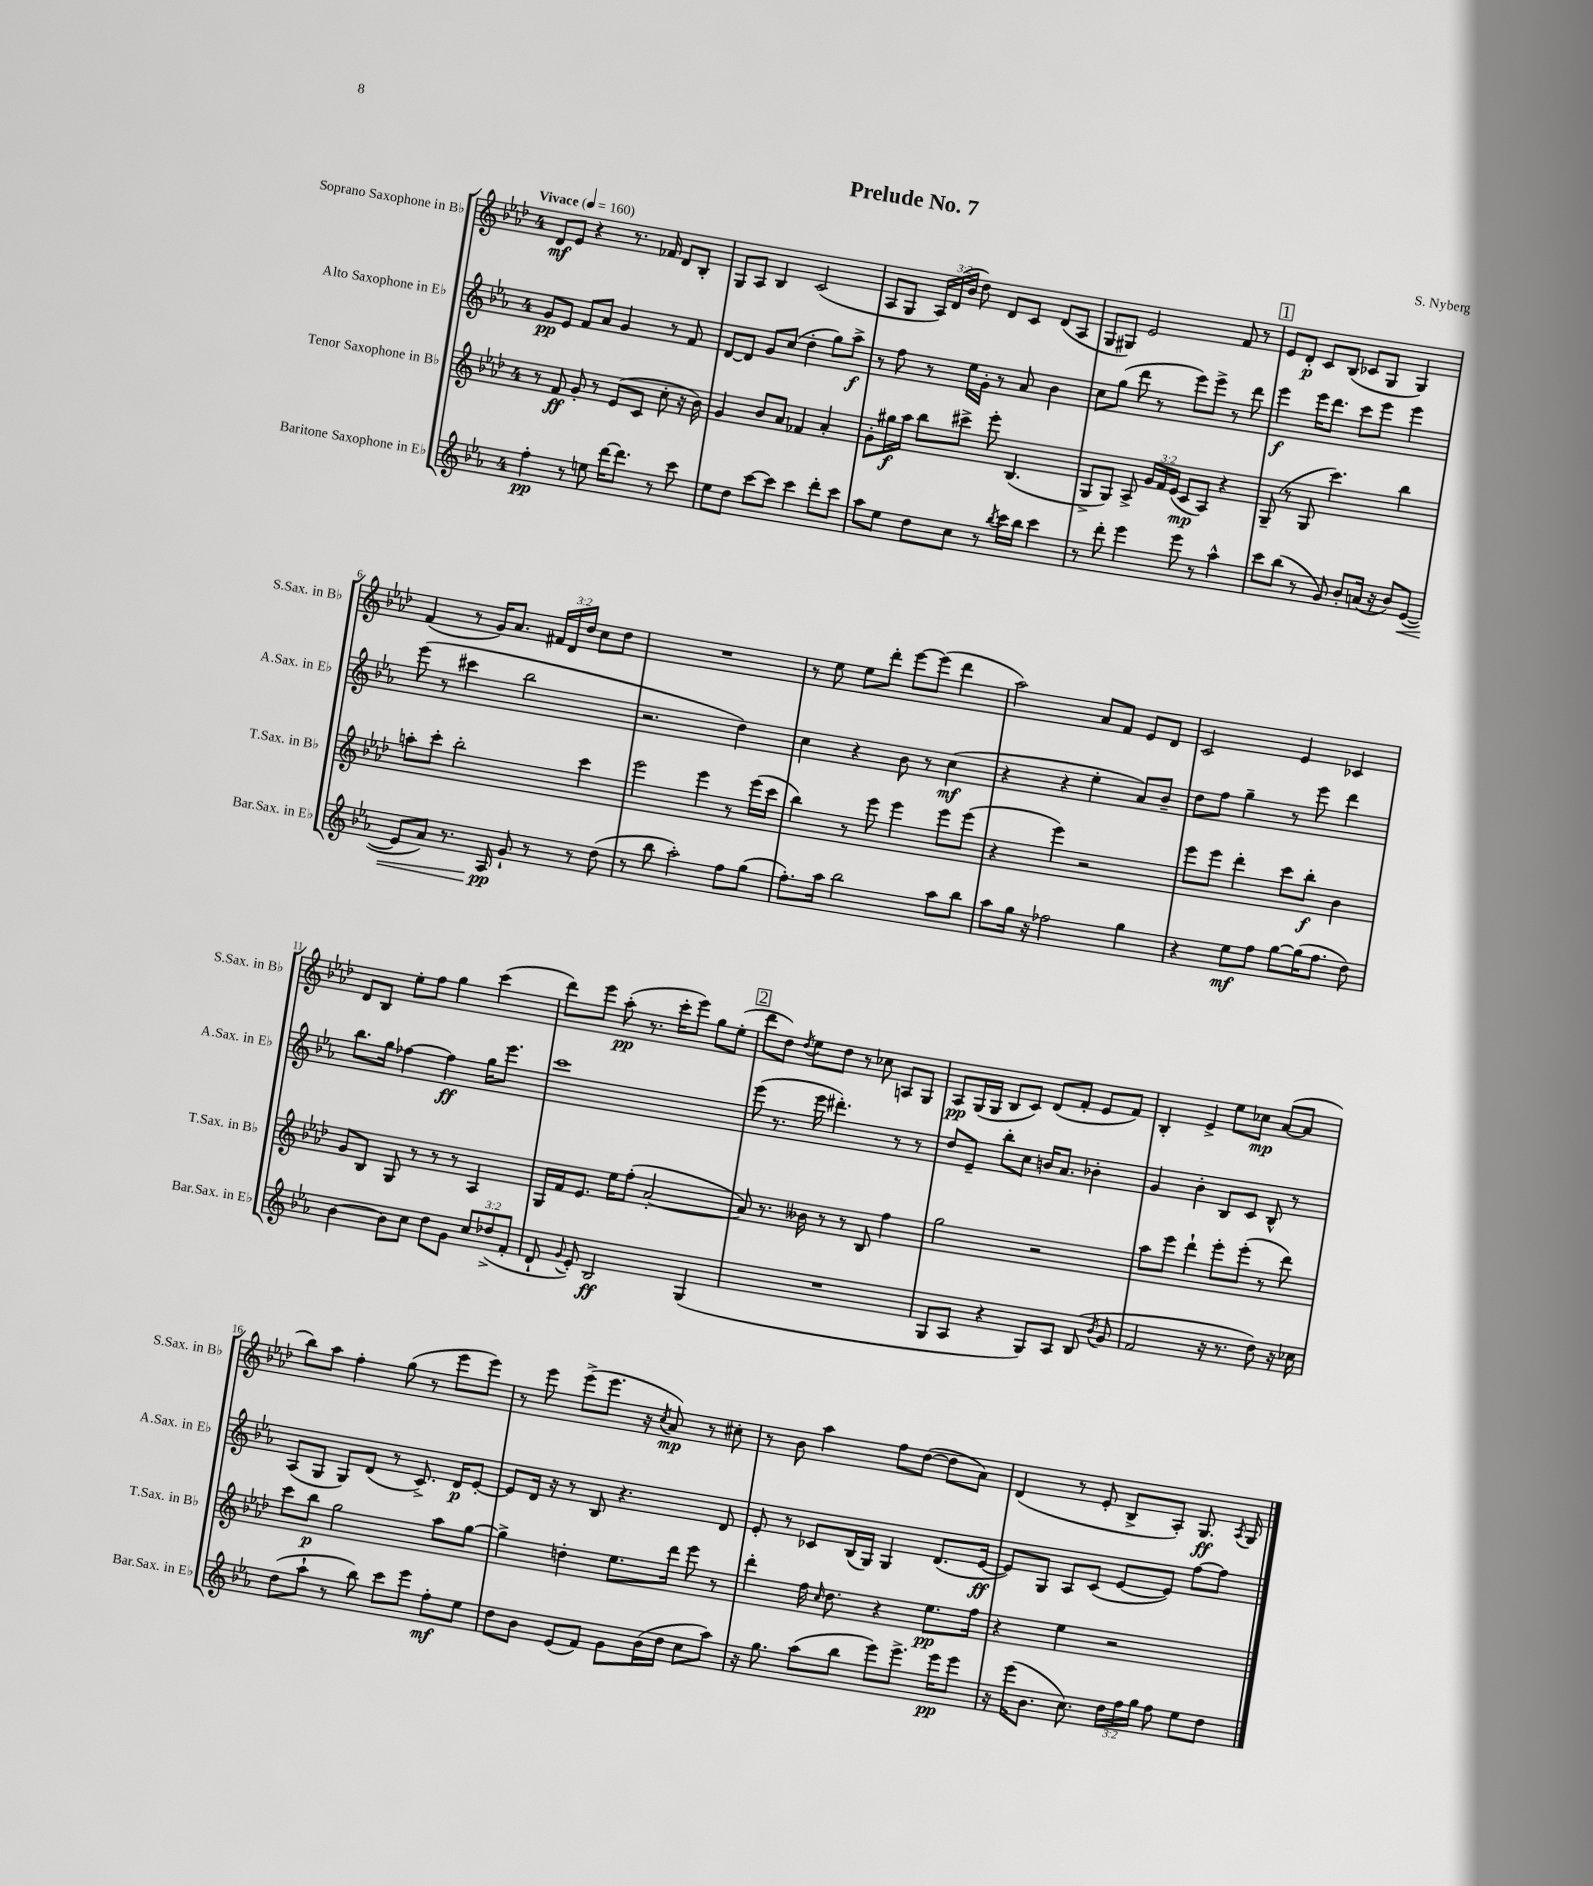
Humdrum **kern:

**kern	**dynam	**kern	**dynam	**kern	**dynam	**kern	**dynam
*part4	*part4	*part3	*part3	*part2	*part2	*part1	*part1
*staff4	*staff4	*staff3	*staff3	*staff2	*staff2	*staff1	*staff1
*I"Baritone Saxophone in E♭	*	*I"Tenor Saxophone in B♭	*	*I"Alto Saxophone in E♭	*	*I"Soprano Saxophone in B♭	*
*I'Bar.Sax. in E♭	*	*I'T.Sax. in B♭	*	*I'A.Sax. in E♭	*	*I'S.Sax. in B♭	*
*clefG2	*	*clefG2	*	*clefG2	*	*clefG2	*
*k[b-e-a-]	*	*k[b-e-a-d-]	*	*k[b-e-a-]	*	*k[b-e-a-d-]	*
*M4/4	*	*M4/4	*	*M4/4	*	*M4/4	*
*MM160	*	*MM160	*	*MM160	*	*MM160	*
=1	=1	=1	=1	=1	=1	=1	=1
!	!	!	!	!	!	!LO:TX:a:B:t=Vivace	!
4ff'\	pp	8r	.	8g/L	pp	8d-/L	mf
.	.	8f/	ff	8e-/J	.	8e-/J	.
8r	.	8g'/	.	8f/L	.	4r	.
8een\	.	8r	.	8a-/J	.	.	.
[16ddd\KL	.	(8e-/L	.	4g/	.	8.r	.
8.ddd\J]	.	.	.	.	.	.	.
.	.	8c/J	.	.	.	.	.
.	.	.	.	.	.	16f-X/	.
8r	.	8cc'\	.	8r	.	8d-/L	.
8ccc\	.	16r	.	8f/	.	8B-'/J	.
.	.	16b-\)	.	.	.	.	.
=2	=2	=2	=2	=2	=2	=2	=2
8ee-\L	.	4g/	.	[8d/L	.	8G/L	.
8dd\J	.	.	.	8d/J]	.	8A-/J	.
[8ccc\L	.	8b-/L	.	8g/L	.	4B-/	.
8ccc\J]	.	8a-/J	.	(8cc/J	.	.	.
4ccc\	.	4f-X/	.	4dd'\	.	(2c/	.
8ddd'\L	.	4a-'/	.	8gg\L)	.	.	.
8ccc\J	.	.	.	8aa-^\J	f	.	.
=3	=3	=3	=3	=3	=3	=3	=3
8aa-\L	.	8g'\L	.	8r	.	8A-/L	.
8ee-\J	.	16gg#X\L	f	8ff\	.	8G/J	.
.	.	16aa-\JJ	.	.	.	.	.
8dd\L	.	8bb-\L	.	8r	.	24A-/LL)	.
.	.	.	.	.	.	(24d-/	.
.	.	.	.	.	.	24b-/JJ	.
8cc\J	.	8ccc#X^\J	.	16ee-\LL	.	8dd-\)	.
.	.	.	.	16g'\JJ	.	.	.
8r	.	8eee-'\	.	8r	.	8d-/L	.
8qbb-/	.	.	.	.	.	.	.
16ccc\LL	.	(4.B-/	.	8a-/	.	8c/J	.
16bb-\JJ	.	.	.	.	.	.	.
4ccc\	.	.	.	4b-\	.	(8d-/L	.
.	.	.	.	.	.	8A-/J	.
=4	=4	=4	=4	=4	=4	=4	=4
8r	.	8G^/L	.	8cc\L	.	8G/L	.
8ddd'\	.	8G/J)	.	(8gg\J	.	8G#X/J)	.
4eee-\	.	8A-^/	.	8ddd\	.	2e-/	.
.	.	24g/LL	.	8r	.	.	.
.	.	24f/	.	.	.	.	.
.	.	(24e-/JJ	.	.	.	.	.
8eee-\	.	8c/L	mp	8eee-\L)	.	.	.
8r	.	8A-/J)	.	8eee-^\J	.	.	.
4aa-^^\	.	4r	.	8r	.	8f/	.
.	.	.	.	8ddd\	.	8r	.
!!LO:REH:place=s1:t=1
=5	=5	=5	=5	=5	=5	=5	=5
8ccc\L	.	(8G~/	.	4eee-\	f	8e-/L	.
(8bb-\J	.	8r	.	.	.	8d-'/J	p
8r	.	8G/	.	16eee-\KL	.	8c/L	.
.	.	.	.	8.ddd\J	.	.	.
8g/)	.	4.ccc\)	.	.	.	(8B-/J	.
8b-'/L	.	.	.	8ccc\L	.	8c-X/L	.
(16an/Jk	.	.	.	8eee-\J	.	8G/J	.
16r	.	.	.	.	.	.	.
8b-/L)	.	4bb-\	.	4eee-\	.	4G/)	.
!	!LO:HP:b	!	!	!	!	!	!
([8e-/J	<	.	.	.	.	.	.
!!LO:LB:g=z
=6	=6	=6	=6	=6	=6	=6	=6
8e-/L]	.	8aan'\L	.	(8eee-\	.	(4f/	.
8a-/J)	.	8ccc'\J	.	8r	.	.	.
8.r	.	2bb-'\	.	4ccc#X\	.	8r	.
.	.	.	.	.	.	16g/KL)	.
16A-/	pp	.	.	.	.	8.a-/J	.
8g`/	[	.	.	2bb-\	.	.	.
8r	.	.	.	.	.	24f#X/LL	.
.	.	.	.	.	.	24d-/	.
.	.	.	.	.	.	24dd-/JJ	.
8r	.	4ccc\	.	.	.	8cc\L	.
(8dd\	.	.	.	.	.	8dd-\J	.
=7	=7	=7	=7	=7	=7	=7	=7
8r	.	2eee-\	.	2.r	.	1r	.
8bb-\	.	.	.	.	.	.	.
2aa-'\)	.	.	.	.	.	.	.
.	.	4eee-\	.	.	.	.	.
8ff\L	.	8r	.	4dd\)	.	.	.
(8gg\J	.	(16eee-\LL	.	.	.	.	.
.	.	16ccc\JJ	.	.	.	.	.
=8	=8	=8	=8	=8	=8	=8	=8
8.ff'\L)	.	4bb-\)	.	4cc\	.	8r	.
.	.	.	.	.	.	8ee-\	.
16aa-\Jk	.	.	.	.	.	.	.
2bb-\	.	8r	.	4r	.	8ee-\L	.
.	.	8eee-\	.	.	.	8ddd-'\J	.
.	.	4eee-\	.	8b-\	.	[8eee-\L	.
.	.	.	.	8r	.	(8eee-\J]	.
8aa-\L	.	8eee-\L	.	(4cc\	mf	4ddd-\	.
8bb-\J	.	(8eee-\J	.	.	.	.	.
=9	=9	=9	=9	=9	=9	=9	=9
8aa-\L	.	4r	.	4r	.	2aa-\)	.
16gg\Jk	.	.	.	.	.	.	.
16r	.	.	.	.	.	.	.
2ff-X\	.	4eee-\)	.	4r	.	.	.
.	.	2r	.	4ee-'\	.	8a-/L	.
.	.	.	.	.	.	8f/J	.
4gg\	.	.	.	8a-/L)	.	8e-/L	.
.	.	.	.	8b-~/J	.	8d-/J	.
=10	=10	=10	=10	=10	=10	=10	=10
4r	.	8eee-\L	.	8dd\L	.	2c/	.
.	.	8eee-\J	.	8ff\J	.	.	.
8ee-\L	mf	4ddd-'\	.	4gg~\	.	.	.
8ff\J	.	.	.	.	.	.	.
[8gg\L	.	8ccc\L	.	8r	.	4e-/	.
(16gg\K]	.	8bb-'\J	f	8eee-\	.	.	.
8.ff\J	.	.	.	.	.	.	.
.	.	4b-\	.	4ddd\	.	4c-X/	.
8dd\)	.	.	.	.	.	.	.
!!LO:LB:g=z
=11	=11	=11	=11	=11	=11	=11	=11
[4b-\	.	8g/L	.	8.bb-\L	.	8d-/L	.
.	.	8B-/J	.	.	.	8B-/J	.
.	.	.	.	16gg\Jk	.	.	.
8b-\L]	.	8G/	.	[4ff-X\	.	8ee-'\L	.
8cc\J	.	8r	.	.	.	8ff\J	.
8dd\L	.	8r	.	4ff-\]	ff	4gg\	.
8g\J	.	8r	.	.	.	.	.
12cc/L	.	4A-/	.	16gg\KL	.	(4ccc\	.
.	.	.	.	8.eee-\J	.	.	.
(12dd-X^/	.	.	.	.	.	.	.
12f'/J	.	.	.	.	.	.	.
=12	=12	=12	=12	=12	=12	=12	=12
8d`/	.	16G/LL	.	1ccc	.	8ddd-\L)	.
.	.	16f/J	.	.	.	.	.
8qqg/	.	.	.	.	.	.	.
8e-'/)	.	8.e-/J	.	.	.	8eee-\J	.
2B-/	ff	.	.	.	.	(8aa-'\	pp
.	.	16ee-\KL	.	.	.	.	.
.	.	(8ff'\J	.	.	.	8.r	.
.	.	[2a-'/	.	.	.	.	.
.	.	.	.	.	.	16ccc'\KL	.
.	.	.	.	.	.	8eee-\J)	.
(4G/	.	.	.	.	.	8gg\L	.
.	.	.	.	.	.	(8ee-'\J	.
!!LO:REH:place=s1:t=2
=13	=13	=13	=13	=13	=13	=13	=13
1r	.	8a-/])	.	(8eee-\	.	8ddd-\L	.
.	.	8.r	.	8.r	.	8dd-\J)	.
.	.	.	.	.	.	8qdd-/	.
.	.	.	.	.	.	8ee-\L	.
.	.	16b--X\	.	16eee-\	.	.	.
.	.	8r	.	4.ddd#X'\)	.	8dd-\J	.
.	.	8r	.	.	.	8r	.
.	.	8B-/	.	.	.	8cc-X\	.
.	.	4ff\	.	8r	.	8An/L	.
.	.	.	.	8r	.	8G/J	.
=14	=14	=14	=14	=14	=14	=14	=14
8G/L	.	2gg\	.	8dd/L	.	8A-/L	pp
8A-/J	.	.	.	8e-~/J	.	(16G/L	.
.	.	.	.	.	.	16G/JJ	.
4r	.	.	.	8bb-'\L	.	8B-/L	.
.	.	.	.	8cc\J	.	8c/J)	.
8G/L)	.	2r	.	16bn/KL	.	(8d-/L	.
.	.	.	.	8.a-/J	.	.	.
8A-/J	.	.	.	.	.	8f'/J	.
(8B-/	.	.	.	4b-X'\	.	8e-/L	.
8qb-/	.	.	.	.	.	.	.
8g/	.	.	.	.	.	8f/J)	.
=15	=15	=15	=15	=15	=15	=15	=15
2f/	.	8aa-\L	.	4g/	.	4B-'/	.
.	.	8eee-\J	.	.	.	.	.
.	.	4ddd-`\	.	4b-'\	.	4e-^/	.
16r	.	8eee-'\L	.	8B-/L	.	8ee-\L	.
8.r	.	.	.	.	.	.	.
.	.	(8eee-'\J	.	8c/J	.	8cc-X\J	mp
8dd\)	.	8r	.	8B-^^/	.	([8a-/L	.
16r	.	8ddd-\)	.	8r	.	8a-/J]	.
16cc-X\	.	.	.	.	.	.	.
!!LO:LB:g=z
=16	=16	=16	=16	=16	=16	=16	=16
(8dd\L	.	8ccc\L	.	(8A-/L	.	8bb-\L)	.
8aa-`\J	.	8bb-\J	p	8G/J	.	8aa-\J	.
8r	.	2gg\	.	8G/L)	.	4ff'\	.
8bb-\)	.	.	.	(8d/J	.	.	.
8ccc\L	.	.	.	8r	.	(8gg\	.
8eee-\J	.	.	.	8.c^/)	.	8r	.
8ff'\L	mf	8aa-\L	.	.	.	8eee-\L	.
.	.	.	.	16d/KL	p	.	.
8ee-\J	.	[8gg\J	.	[8e-'/J	.	8eee-\J)	.
=17	=17	=17	=17	=17	=17	=17	=17
8dd\L	.	4gg^\]	.	8e-/L]	.	8r	.
8b-\J	.	.	.	16d/Jk	.	8eee-\	.
.	.	.	.	16r	.	.	.
(8e-/L	.	4ddn'\	.	8r	.	(8eee-^\L	.
8f/J)	.	.	.	8B-/	.	8.eee-\J	.
8g\L	.	8.ee-\L	.	4.r	.	.	.
.	.	.	.	.	.	16r	.
.	.	.	.	.	.	8qcc/	.
(16b-\L	.	.	.	.	.	8a-/)	mp
16dd\JJ	.	16ddd-\Jk	.	.	.	.	.
8cc\L	.	8eee-\	.	.	.	8r	.
8aa-\J)	.	8r	.	8d/	.	8cc#X'\	.
=18	=18	=18	=18	=18	=18	=18	=18
16r	.	4ddd-'\	.	8e-'/	.	8r	.
8.gg\	.	.	.	.	.	.	.
.	.	.	.	8r	.	8b-\	.
(8aa-\L	.	16ff\	.	8c-X/L	.	4aa-\	.
.	.	16qqcc/	.	.	.	.	.
.	.	8.dd-\	.	.	.	.	.
8bb-\J	.	.	.	(16B-/L	.	.	.
.	.	.	.	16G/JJ)	.	.	.
8eee-\L)	.	4r	.	4G/	.	8ff\L	.
8.eee-^\J	.	.	.	.	.	([8dd-\J	.
.	.	8.ee-\L	pp	(8.d/L	.	8dd-\L]	.
16eee-\KL	pp	.	.	.	.	.	.
8eee-\J	.	.	.	.	.	8a-\J)	.
.	.	16ff\Jk	.	[16e-/Jk	ff	.	.
=19	=19	=19	=19	=19	=19	=19	=19
16r	.	4r	.	8e-/L])	.	(4d-/	.
(16eee-\KL	.	.	.	.	.	.	.
8.b-\J	.	.	.	8G/J	.	.	.
.	.	4ee-\	.	8A-/L	.	8r	.
8.cc\)	.	.	.	.	.	.	.
.	.	.	.	(8c/J	.	8e-'/	.
24dd\LL	.	2r	.	[8e-/L	.	8B-^/L	.
24ff\	.	.	.	.	.	.	.
24gg\JJ	.	.	.	.	.	.	.
8ff\	.	.	.	8e-/J])	.	8A-'/J)	.
8ee-\L	.	.	.	[8ff\L	.	8.G/	ff
8dd\J	.	.	.	8ff\J]	.	.	.
.	.	.	.	.	.	8qA-/	.
.	.	.	.	.	.	16G/	.
==	==	==	==	==	==	==	==
*-	*-	*-	*-	*-	*-	*-	*-
